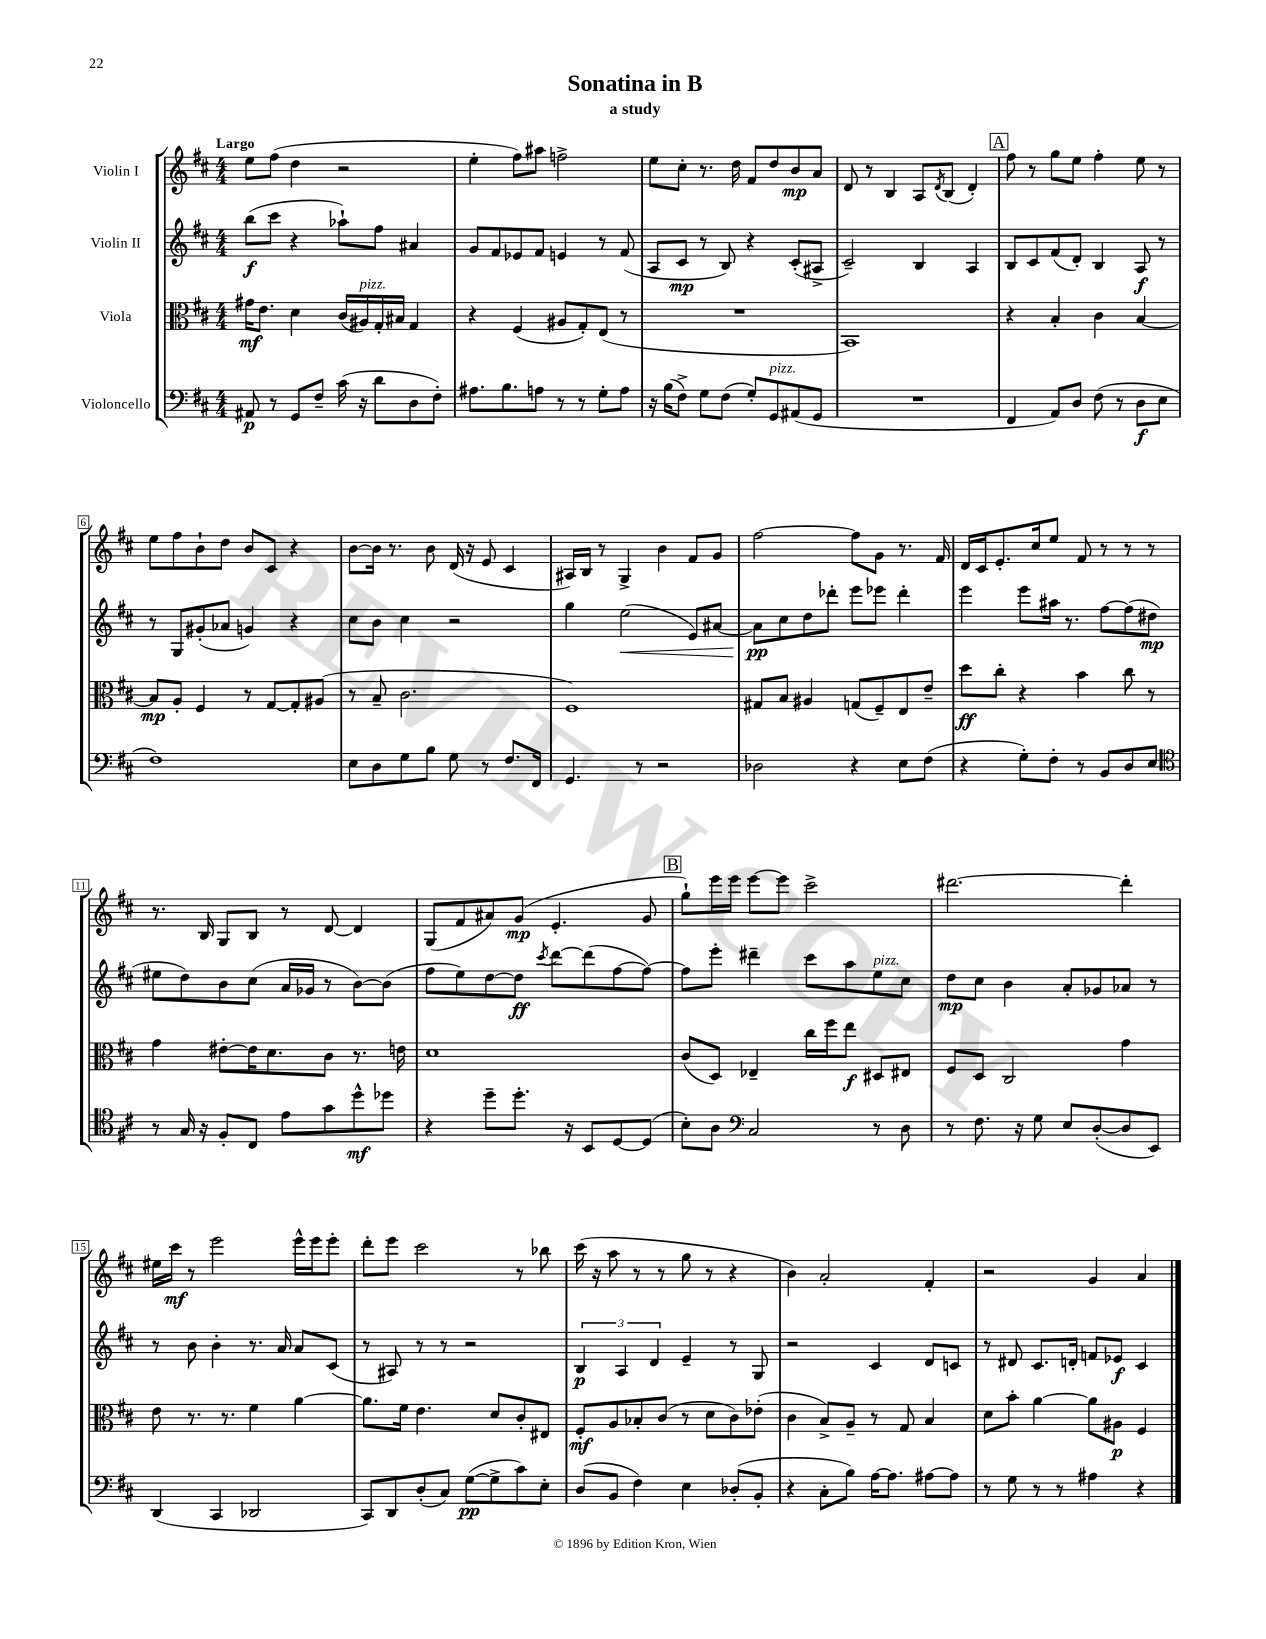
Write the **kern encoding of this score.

**kern	**dynam	**kern	**dynam	**kern	**dynam	**kern	**dynam
*part4	*part4	*part3	*part3	*part2	*part2	*part1	*part1
*staff4	*staff4	*staff3	*staff3	*staff2	*staff2	*staff1	*staff1
*I"Violoncello	*	*I"Viola	*	*I"Violin II	*	*I"Violin I	*
*clefF4	*	*clefC3	*	*clefG2	*	*clefG2	*
*k[f#c#]	*	*k[f#c#]	*	*k[f#c#]	*	*k[f#c#]	*
*M4/4	*	*M4/4	*	*M4/4	*	*M4/4	*
=1	=1	=1	=1	=1	=1	=1	=1
!	!	!	!	!	!	!LO:TX:a:B:t=Largo	!
8AA#X/	p	16g#X\KL	mf	(8bb\L	f	8ee\L	.
.	.	8.e\J	.	.	.	.	.
8r	.	.	.	8ccc#\J	.	(8ff#\J	.
8GG/L	.	4d\	.	4r	.	4dd\	.
8F#~/J	.	.	.	.	.	.	.
(16c#\	.	(16c#/LL	.	8aa-X`\L)	.	2r	.
!	!	!LO:TX:a:i:t=pizz.	!	!	!	!	!
16r	.	16A#X/)	.	.	.	.	.
8d\L	.	16G'/	.	8ff#\J	.	.	.
.	.	16B#X/JJ	.	.	.	.	.
8D\	.	4G/	.	4a#X/	.	.	.
8F#'\J)	.	.	.	.	.	.	.
=2	=2	=2	=2	=2	=2	=2	=2
8.A#X\L	.	4r	.	8g/L	.	4ee'\	.
.	.	.	.	8f#/	.	.	.
8.B\	.	.	.	.	.	.	.
.	.	(4F#/	.	8e-X/	.	8ff#\L)	.
8An\J	.	.	.	8f#/J	.	8aa#X\J	.
8r	.	8A#X/L	.	4en/	.	2ffn^\	.
8r	.	8G'/)	.	.	.	.	.
8G'\L	.	(8E/J	.	8r	.	.	.
8A\J	.	8r	.	(8f#/	.	.	.
=3	=3	=3	=3	=3	=3	=3	=3
16r	.	1r	.	8A/L	.	8ee\L	.
(16B\KL	.	.	.	.	.	.	.
8F#^\J)	.	.	.	8c#/J	mp	8cc#'\J	.
8G\L	.	.	.	8r	.	8.r	.
(8F#\J	.	.	.	8B/)	.	.	.
.	.	.	.	.	.	16dd\	.
8G'/L)	.	.	.	4r	.	8f#/L	.
!LO:TX:a:i:t=pizz.	!	!	!	!	!	!	!
8GG/	.	.	.	.	.	8dd/	.
(8AA#X/	.	.	.	(8c#'/L	.	8b/	mp
8GG/J	.	.	.	8A#X^/J	.	8a/J	.
=4	=4	=4	=4	=4	=4	=4	=4
1r	.	1BB)	.	2c#~/)	.	8d/	.
.	.	.	.	.	.	8r	.
.	.	.	.	.	.	4B/	.
.	.	.	.	4B/	.	8A/L	.
.	.	.	.	.	.	8qd/	.
.	.	.	.	.	.	(8B/J	.
.	.	.	.	4A/	.	4d'/)	.
!!LO:REH:place=s1:t=A
=5	=5	=5	=5	=5	=5	=5	=5
4FF#/	.	4r	.	8B/L	.	8ff#\	.
.	.	.	.	8c#/	.	8r	.
8AA/L)	.	4B'/	.	(8f#/	.	8gg\L	.
8D/J	.	.	.	8d'/J)	.	8ee\J	.
(8F#\	.	4c#\	.	4B/	.	4ff#'\	.
8r	.	.	.	.	.	.	.
8D\L	f	[4B/	.	8A/	f	8ee\	.
8E\J	.	.	.	8r	.	8r	.
!!LO:LB:g=z
=6	=6	=6	=6	=6	=6	=6	=6
1F#)	.	8B/L]	mp	8r	.	8ee\L	.
.	.	8A'/J	.	8G/L	.	8ff#\	.
.	.	4F#/	.	(8g#X'/	.	8b`\	.
.	.	.	.	8a-X/J	.	8dd\J	.
.	.	8r	.	4gn/)	.	8b/L	.
.	.	[8G/L	.	.	.	8c#/J	.
.	.	8G'/]	.	4r	.	4r	.
.	.	(8A#X/J	.	.	.	.	.
=7	=7	=7	=7	=7	=7	=7	=7
8E\L	.	8r	.	8cc#\L	.	[8b\L	.
8D\	.	8B~/	.	8b\J	.	16b\Jk]	.
.	.	.	.	.	.	8.r	.
8G\	.	2.c#\	.	4cc#\	.	.	.
8B\J	.	.	.	.	.	8b\	.
8G\	.	.	.	2r	.	(16d/	.
.	.	.	.	.	.	16r	.
8r	.	.	.	.	.	8e/	.
8.F#/L	.	.	.	.	.	4c#/	.
16FF#/Jk	.	.	.	.	.	.	.
=8	=8	=8	=8	=8	=8	=8	=8
4.GG/	.	1F#)	.	4gg\	.	16A#X/LL)	.
.	.	.	.	.	.	16B/JJ	.
.	.	.	.	.	.	8r	.
!	!	!	!	!	!LO:HP:b	!	!
.	.	.	.	(2ee\	<	4G^/	.
8r	.	.	.	.	.	.	.
2r	.	.	.	.	.	4b\	.
.	.	.	.	8e/L)	.	8f#/L	.
.	.	.	.	[8a#X/J	.	8g/J	.
=9	=9	=9	=9	=9	=9	=9	=9
2D-X\	.	8G#X/L	.	8a#\L]	pp	[2ff#\	.
.	.	8B/J	.	8cc#\	[	.	.
.	.	4A#X/	.	8dd\	.	.	.
.	.	.	.	8ddd-X'\J	.	.	.
4r	.	(8Gn/L	.	8eee\L	.	8ff#\L]	.
.	.	8F#~/)	.	8eee-X\J	.	8g\J	.
8E\L	.	8E/	.	4ddd-'\	.	8.r	.
(8F#\J	.	8e~/J	.	.	.	.	.
.	.	.	.	.	.	16f#/	.
=10	=10	=10	=10	=10	=10	=10	=10
4r	.	8dd\L	ff	4eee\	.	16d/LL	.
.	.	.	.	.	.	16c#/J	.
.	.	8cc#'\J	.	.	.	8.e'/	.
8G'\L)	.	4r	.	8eee\L	.	.	.
.	.	.	.	.	.	16cc#/k	.
8F#'\J	.	.	.	16aa#X\Jk	.	8ee/J	.
.	.	.	.	8.r	.	.	.
8r	.	4b\	.	.	.	8f#/	.
8BB/L	.	.	.	[8ff#\L	.	8r	.
8D/	.	8cc#\	.	(8ff#\]	.	8r	.
8E/J	.	8r	.	8dd#X\J	mp	8r	.
!!LO:LB:g=z
=11	=11	=11	=11	=11	=11	=11	=11
*clefC4	*	*	*	*	*	*	*
8r	.	4g\	.	8ee#X\L	.	8.r	.
16G/	.	.	.	8dd\)	.	.	.
16r	.	.	.	.	.	16B/	.
8F#'/L	.	[8e#X'\L	.	8b\	.	8G/L	.
8C#/J	.	16e#\K]	.	(8cc#\J	.	8B/J	.
.	.	8.d\	.	.	.	.	.
8e\L	.	.	.	16a/LL	.	8r	.
.	.	.	.	16g-X/JJ	.	.	.
8g\	.	8c#\J	.	8r	.	[8d/	.
8dd^^\	mf	8.r	.	[8b\L)	.	4d/]	.
8dd-X\J	.	.	.	(8b\J]	.	.	.
.	.	16en\	.	.	.	.	.
=12	=12	=12	=12	=12	=12	=12	=12
4r	.	1d	.	8ff#\L	.	(8G/L	.
.	.	.	.	8ee\)	.	8f#/	.
8dd~\L	.	.	.	[8dd\	.	8a#X/)	.
8.dd'\J	.	.	.	8dd\J]	ff	(8g/J	mp
.	.	.	.	8qccc#/	.	.	.
.	.	.	.	[8ddd\L	.	4.e'/	.
16r	.	.	.	.	.	.	.
8BB/L	.	.	.	(8ddd\]	.	.	.
[8D/	.	.	.	[8ff#\	.	.	.
(8D/J]	.	.	.	8ff#\J_)	.	8g/	.
!!LO:REH:place=s1:t=B
=13	=13	=13	=13	=13	=13	=13	=13
8B'\L)	.	(8c#/L	.	8ff#\L]	.	8gg`\L)	.
8A\J	.	8D/J)	.	8eee'\J	.	16eee\L	.
.	.	.	.	.	.	16eee\JJ	.
*clefF4	*	*	*	*	*	*	*
2C#/	.	4E-X~/	.	4ddd#X~\	.	[8eee\L	.
.	.	.	.	.	.	8eee\J]	.
.	.	16cc#\LL	.	8ccc#\L	.	2ccc#^\	.
.	.	16ff#\J	.	.	.	.	.
.	.	8ee\J	f	8aa\	.	.	.
!	!	!	!	!LO:TX:a:i:t=pizz.	!	!	!
8r	.	8D#X/L	.	8ee\	.	.	.
8D\	.	8E#X/J	.	8cc#\J	.	.	.
=14	=14	=14	=14	=14	=14	=14	=14
8r	.	8F#/L	.	8dd\L	mp	[2.ddd#X\	.
8.F#\	.	8D/J	.	8cc#\J	.	.	.
.	.	2C#/	.	4b\	.	.	.
16r	.	.	.	.	.	.	.
8G\	.	.	.	.	.	.	.
8E/L	.	.	.	8a'/L	.	.	.
([8D'/	.	.	.	8g-X/	.	.	.
8D/]	.	4g\	.	8a-X/J	.	4ddd#'\]	.
8EE/J)	.	.	.	8r	.	.	.
!!LO:LB:g=z
=15	=15	=15	=15	=15	=15	=15	=15
(4DD/	.	8e\	.	8r	.	16ee#X\LL	.
.	.	.	.	.	.	16ccc#\JJ	mf
.	.	8.r	.	8b\	.	8r	.
4CC#/	.	.	.	4b'\	.	2eee\	.
.	.	8.r	.	.	.	.	.
2DD-X/	.	4f#\	.	8.r	.	.	.
.	.	.	.	16a/	.	.	.
.	.	[4a\	.	8a/L	.	16eee^^\LL	.
.	.	.	.	.	.	16eee\J	.
.	.	.	.	(8c#/J	.	8eee'\J	.
=16	=16	=16	=16	=16	=16	=16	=16
8CC#/L)	.	8.a\L]	.	8r	.	8ddd'\L	.
8DD/	.	.	.	8A#X/)	.	8eee\J	.
.	.	16f#\Jk	.	.	.	.	.
(8D'/	.	4.e\	.	8r	.	2ccc#\	.
8C#/J)	.	.	.	8r	.	.	.
([8G\L	pp	.	.	2r	.	.	.
8G^\]	.	8d/L	.	.	.	.	.
8c#\)	.	8c#'/	.	.	.	8r	.
8E'\J	.	8E#X/J	.	.	.	8bb-X\	.
=17	=17	=17	=17	=17	=17	=17	=17
(8D/L	.	8F#'/L	mf	6B/	p	(16ccc#\	.
.	.	.	.	.	.	16r	.
8BB/J	.	8A/	.	.	.	8aa\	.
.	.	.	.	6A/	.	.	.
4F#\)	.	8B-X'/	.	.	.	8r	.
.	.	.	.	6d/	.	.	.
.	.	(8c#/J	.	.	.	8r	.
4E\	.	8r	.	4e~/	.	8gg\	.
.	.	8d\L	.	.	.	8r	.
(8D-X'/L	.	8c#\)	.	8r	.	4r	.
8BB'/J	.	(8e-X'\J	.	8G/	.	.	.
=18	=18	=18	=18	=18	=18	=18	=18
4r	.	4c#\	.	2r	.	4b\)	.
8C#'\L	.	8B^/L)	.	.	.	2a'/	.
8B\J)	.	8A~/J	.	.	.	.	.
[16A\KL	.	8r	.	4c#/	.	.	.
8.A\J]	.	.	.	.	.	.	.
.	.	8G/	.	.	.	.	.
[8A#X\L	.	4B/	.	8d/L	.	4f#'/	.
8A#\J]	.	.	.	8cn/J	.	.	.
=19	=19	=19	=19	=19	=19	=19	=19
8r	.	8d\L	.	8r	.	2r	.
8G\	.	8b'\J	.	8d#X/	.	.	.
8r	.	[4a\	.	8.c#/L	.	.	.
8r	.	.	.	.	.	.	.
.	.	.	.	16dn'/Jk	.	.	.
4A#X\	.	8a\L]	.	8fn/L	.	4g/	.
.	.	8A#X\J	p	8e-X/J	f	.	.
4r	.	4F#/	.	4c#/	.	4a/	.
==	==	==	==	==	==	==	==
*-	*-	*-	*-	*-	*-	*-	*-
